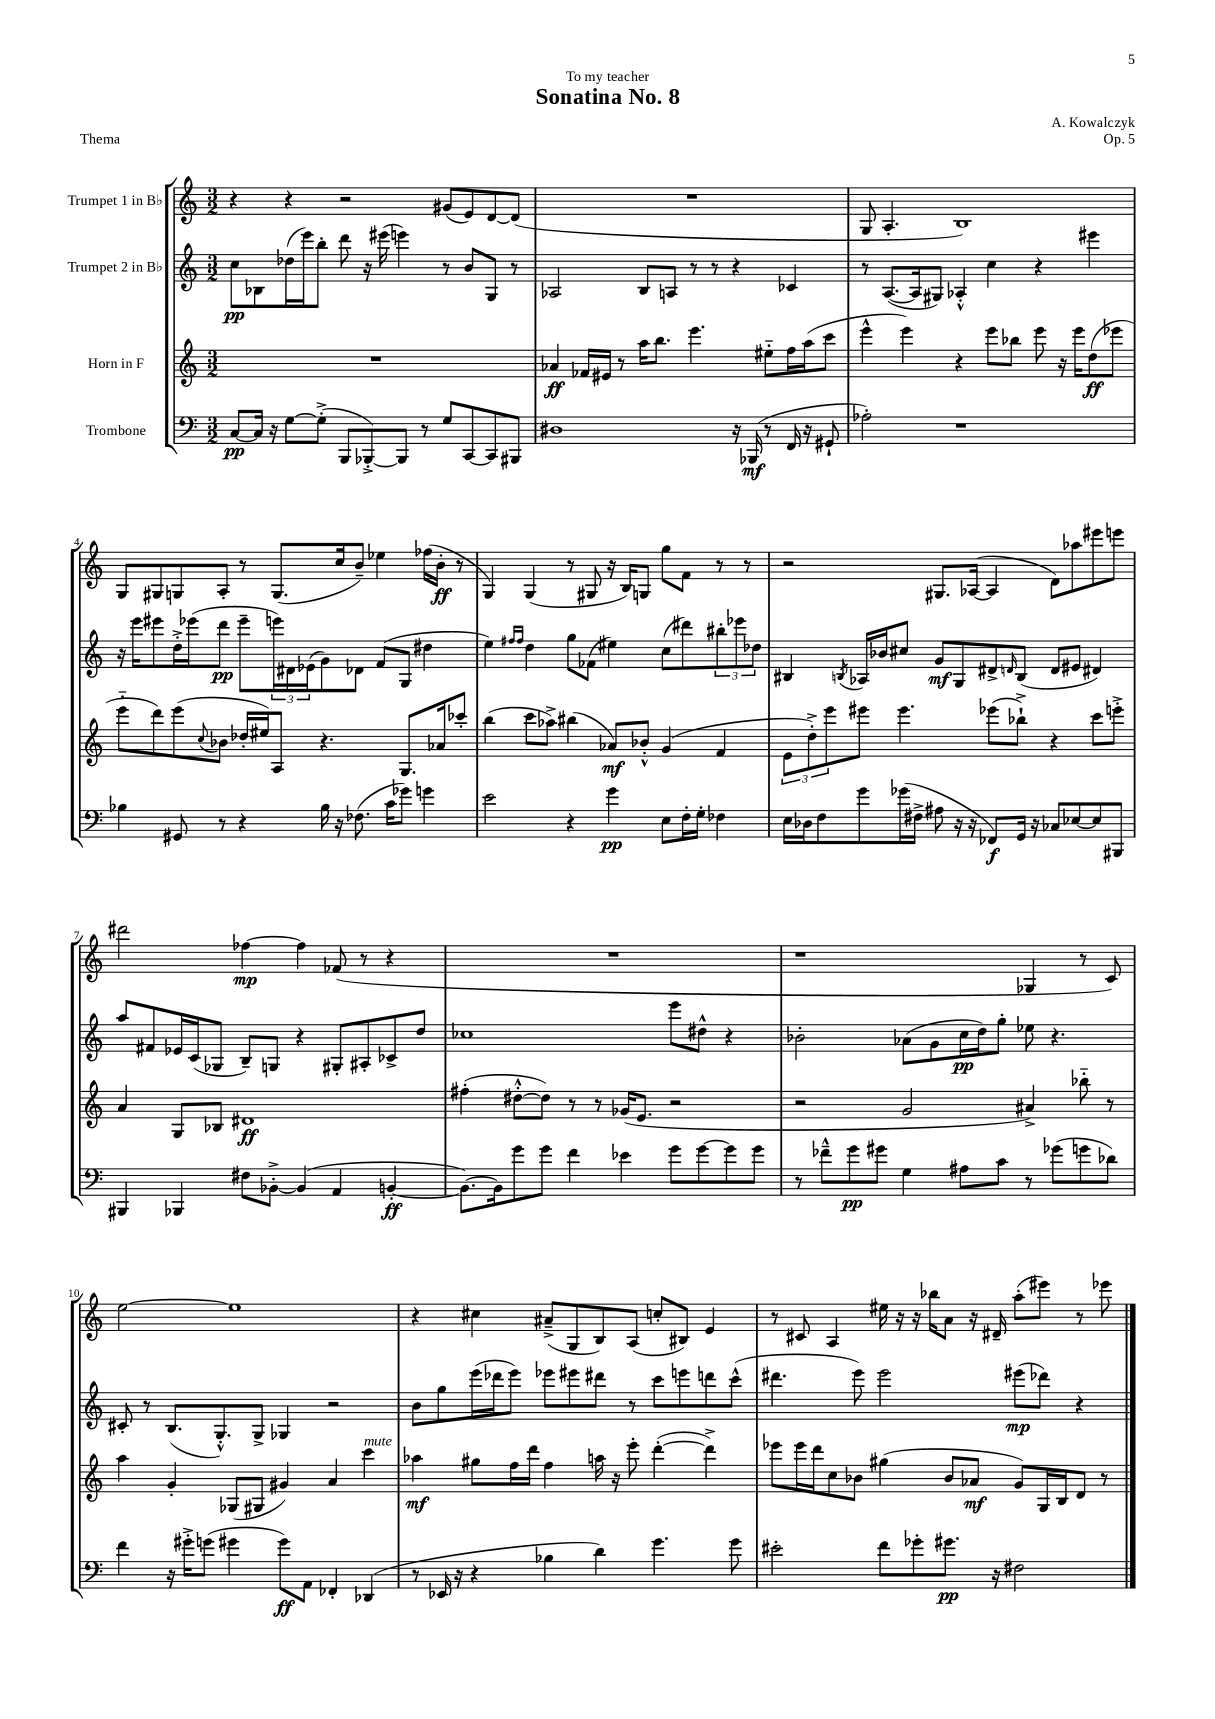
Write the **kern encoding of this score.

**kern	**kern	**kern	**kern
*staff4	*staff3	*staff2	*staff1
*clefF4	*clefG2	*clefG2	*clefG2
*k[]	*k[]	*k[]	*k[]
*M3/2	*M3/2	*M3/2	*M3/2
[8C	1.r	8cc	4r
16C]	.	8B-	.
16r	.	.	.
[8G	.	(16dd-	4r
.	.	16eee)	.
(8G'^]	.	8bb'	.
8BBB	.	8ddd	2r
[8BBB-'^)	.	16r	.
.	.	(16eee#	.
8BBB-]	.	4eee)	.
8r	.	.	.
8G	.	8r	(8g#
[8CC	.	8b	8e)
8CC]	.	8G	[8d
8BBB#	.	8r	(8d]
=	=	=	=
1D#	4a-	2A-	1.r
.	16f-	.	.
.	16e#	.	.
.	8r	.	.
.	16aa	8B	.
.	8.bb	.	.
.	.	8A	.
.	4.eee	8r	.
.	.	8r	.
16r	.	4r	.
(16BBB-	.	.	.
8r	8ee#'~	.	.
16FF	16ff	4c-	.
16r	(16aa	.	.
8GG#`	8ccc	.	.
=	=	=	=
2A-')	4eee^^	8r	8G
.	.	([8.A	4.A'
.	4eee)	.	.
.	.	16A]	.
.	.	8G#)	.
1r	4r	4A-'^^	1B)
.	8eee	4cc	.
.	8bb-	.	.
.	8eee	4r	.
.	16r	.	.
.	16eee	.	.
.	(8dd	4eee#	.
.	8eee-	.	.
=	=	=	=
4B-	8eee'~	16r	8G
.	.	16eee	.
.	8ddd)	8eee#	8G#
8GG#	(8eee	16dd'^	8G
.	.	(16eee-	.
.	8qqcc	.	.
8r	8b-	8ddd	8A'
4r	16dd-'	8eee-~	8r
.	16ee#)	.	.
.	8A	24eee)	(8.G
.	.	24d#	.
.	.	(24e-	.
16B-	4.r	8g)	.
16r	.	.	16cc
(8.F-	.	8d-	8b~)
.	.	(8f	4ee-
16c	.	.	.
8g-)	8.G	8G	.
4g	.	4dd#	(16ff-
.	16a-	.	16b'
.	8ccc-'	.	8r
=	=	=	=
2e	(4bb	4ee)	4G)
.	.	16qqff#	.
.	.	16qqff#	.
.	8ccc	4dd	(4G
.	8aa-^)	.	.
4r	(4bb#	8gg	8r
.	.	(8f-	8G#
4g	8a-)	4ee#)	16r
.	.	.	16B)
.	8b-'^^	.	8G
8E	(4g	(8cc	8gg
16F'	.	8ddd#)	8f
16G'	.	.	.
4F-	4f	12bb#'	8r
.	.	12eee-	.
.	.	.	8r
.	.	12dd-	.
=	=	=	=
16E	12e	4B#	2r
16D-	.	.	.
.	12dd'^)	.	.
8F	.	.	.
.	12eee	.	.
.	.	8qB	.
8g	8eee#	16A-	.
.	.	16b-	.
(16g-	4.eee#	8cc#	.
16F#^	.	.	.
8A#	.	8g	8.G#
16r	.	8G	.
16r	.	.	([16A-
8FF-)	(8eee-	8d#^	4A-]
.	.	16qqd	.
16GG	8bb-`^)	(8B	.
16r	.	.	.
8C-	4r	8d	8d)
[8E-	.	8e#	8aa-
8E-]	8ccc	4d#)	8eee#
8BBB#	8eee'^	.	8eee
=	=	=	=
4BBB#	4a	8aa	2ddd#
.	.	8f#	.
4BBB-	8G	16e-	.
.	.	(16c	.
.	8B-	8G-	.
8F#	1d#	8B~)	[4ff-
[8BB-'^	.	8G	.
(4BB-]	.	4r	4ff-]
4AA	.	8G#'	(8f-
.	.	8A#'	8r
[4BB'	.	8c-^	4r
.	.	8dd	.
=	=	=	=
8.BB_)	(4ff#'	1cc-	1.r
16BB]	.	.	.
8g	[8dd#'^^	.	.
8g	8dd#])	.	.
4f	8r	.	.
.	8r	.	.
4e-	(16g-	.	.
.	8.e	.	.
8g	2r	8eee	.
[8g	.	8dd#^^	.
8g]	.	4r	.
8g	.	.	.
=	=	=	=
8r	2r	2b-'	1r
8f-~^^	.	.	.
8g	.	.	.
8g#	.	.	.
4G	2g	(8a-	.
.	.	8g	.
8A#	.	16cc	.
.	.	16dd)	.
8c	.	8gg'	.
8r	4a#^)	8ee-	4G-
(8g-	.	4.r	.
8g	8bb-'~	.	8r
8d-)	8r	.	8c)
=	=	=	=
4f	4aa	8c#'	[2ee
.	.	8r	.
16r	4g'	(8.B	.
16g#'^	.	.	.
(8g	.	.	.
.	.	8.G'^^)	.
4g#	(8G-	.	1ee]
.	8G#	8G^	.
8g#)	4g#)	4G-	.
8AA	.	.	.
4FF-'	4a	2r	.
(4DD-	4ccc	.	.
=	=	=	=
8r	4aa-	8b	4r
16EE-	.	8gg	.
16r	.	.	.
4r	8gg#	(16eee	4cc#
.	.	16ddd-	.
.	16ff	8eee)	.
.	16ddd	.	.
4B-	4ff	8eee-	(8a#~^
.	.	8eee#	8G
4d)	16aa	8ddd#	8B)
.	16r	.	.
.	8eee'	8r	(8A
4.g	([4ddd'	8ccc	8cc'
.	.	8eee	8B#)
.	4ddd^])	8ddd	4e
8g	.	(8ccc^^	.
=	=	=	=
2e#'	8eee-	4.ddd#	8r
.	16eee-	.	8c#
.	16ddd	.	.
.	8cc	.	4A
.	8b-	8eee)	.
8f	(4gg#	2eee	16ee#
.	.	.	16r
8g-'	.	.	16r
.	.	.	16bb-
8.g#	8b-	.	8a
.	8a-	.	16r
16r	.	.	16d#~
2F#	8g)	(8eee#	(8aa'
.	16G	8ddd-)	8eee#)
.	16B	.	.
.	8d	4r	8r
.	8r	.	8eee-
==	==	==	==
*-	*-	*-	*-
